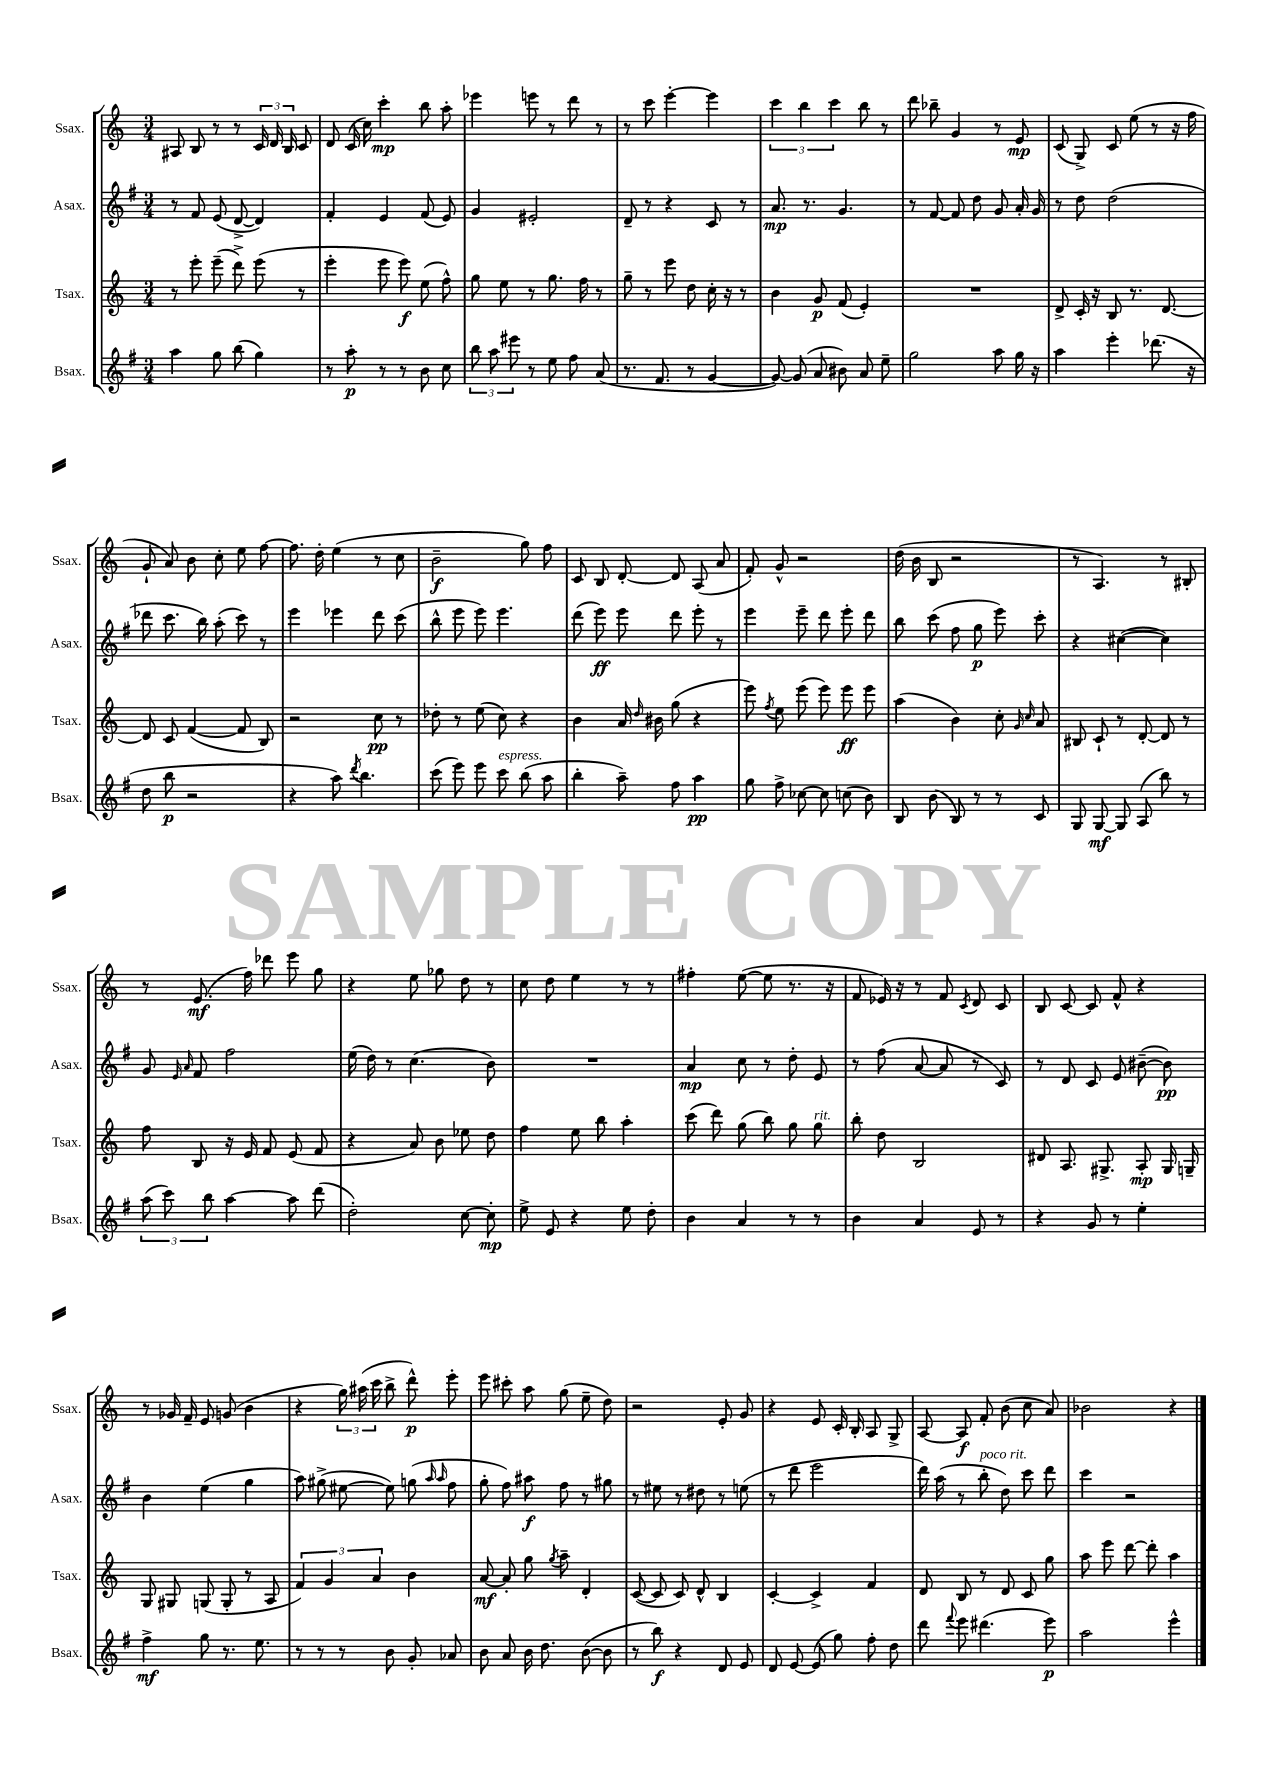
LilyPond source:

<<
\new StaffGroup <<
\new Staff = "s0" \with { instrumentName = "Ssax." shortInstrumentName = "Ssax." } {
    \clef treble \key c \major \numericTimeSignature \time 3/4
    \autoBeamOff ais8 b8 r8 r8 \tuplet 3/2 { c'16 d'16 b16 } c'8 |
    d'8 c'16( c''16) c'''4-.\mp b''8 a''8-. |
    ees'''4 e'''8 r8 d'''8 r8 |
    r8 c'''8 e'''4~-. e'''4 |
    \tuplet 3/2 { c'''4 b''4 c'''4 } b''8 r8 |
    d'''8 bes''8-- g'4 r8 e'8\mp |
    c'8( g8->) c'8 e''8( r8 r16 f''16 |
    g'8-! a'8) b'8 c''8-. e''8 f''8~ |
    f''8. d''16-. e''4( r8 c''8 |
    b'2--\f g''8) f''8 |
    c'8 b8 d'8~-. d'8 a8( a'8 |
    f'8-.) g'8-^ r2 |
    d''16( b'16 b8 r2 |
    r8 a4.) r8 bis8-. |
    r8 e'8.\mf( f''16) des'''8 e'''8 g''8 |
    r4 e''8 ges''8 d''8 r8 |
    c''8 d''8 e''4 r8 r8 |
    fis''4-. e''8~( e''8 r8. r16 |
    f'8 ees'16) r16 r8 f'8 \acciaccatura { c'8 } d'8 c'8 |
    b8 c'8~ c'8 f'8-^ r4 |
    r8 ges'16 f'16-- e'8 g'8( b'4 |
    r4 \tuplet 3/2 { g''16) ais''16( c'''16 } b''8-> d'''8-^\p) e'''8-. |
    e'''8 cis'''8-. a''8 g''8( e''8-- d''8) |
    r2 e'8-. g'8 |
    r4 e'8 c'16-. b16-. a8 g8-> |
    a8~ a8\f f'8-. b'8( c''8 a'8) |
    bes'2 r4 \bar "|." |
}
\new Staff = "s1" \with { instrumentName = "Asax." shortInstrumentName = "Asax." } {
    \clef treble \key g \major \numericTimeSignature \time 3/4
    \autoBeamOff r8 fis'8 e'8( d'8~-> d'4) |
    fis'4-. e'4 fis'8( e'8) |
    g'4 eis'2-. |
    d'8-- r8 r4 c'8 r8 |
    a'8.\mp r8. g'4. |
    r8 fis'8~ fis'8 d''8 g'8 a'16-. g'16 |
    r8 d''8 d''2( |
    des'''8 c'''8. b''16) a''8-.( c'''8) r8 |
    e'''4 ees'''4 d'''8 c'''8( |
    b''8-^ e'''8 e'''8) e'''4. |
    d'''8( e'''8\ff) e'''8 d'''8 e'''8-. r8 |
    e'''4 e'''8-- d'''8 e'''8-. d'''8 |
    b''8 c'''8( fis''8 g''8\p e'''8) c'''8-. |
    r4 cis''4~( cis''4) |
    g'8 \grace { e'16 a'16 } fis'8 fis''2 |
    e''16( d''16) r8 c''4.( b'8) |
    R2. |
    a'4\mp c''8 r8 d''8-. e'8 |
    r8 fis''8( a'8~ a'8 r8 c'8) |
    r8 d'8 c'8 e'8 bis'8~--( bis'8\pp) |
    b'4 e''4( g''4 |
    a''8) gis''8->( eis''8~ eis''8) g''8( \grace { a''16 a''16 } fis''8 |
    g''8-. fis''8) ais''8\f fis''8 r8 gis''8 |
    r8 eis''8 r8 dis''8 r8 e''8( |
    r8 d'''8 e'''2 |
    d'''16) a''16( r8 b''8-.^\markup { \italic "poco rit." } d''8) c'''8 d'''8 |
    c'''4 r2 \bar "|." |
}
\new Staff = "s2" \with { instrumentName = "Tsax." shortInstrumentName = "Tsax." } {
    \clef treble \key c \major \numericTimeSignature \time 3/4
    \autoBeamOff r8 e'''8-. e'''8--( d'''8->) e'''8( r8 |
    e'''4-. e'''8 e'''8\f) e''8( f''8-^) |
    g''8 e''8 r8 g''8. f''16 r8 |
    g''8-- r8 e'''8 d''8 c''16-. r16 r8 |
    b'4 g'8\p f'8( e'4-.) |
    R2. |
    d'8-> c'16-. r16 b8 r8. d'8.~ |
    d'8 c'8 f'4~( f'8 b8) |
    r2 c''8\pp r8 |
    des''8-. r8 e''8( c''8) r4 |
    b'4 a'16 \grace { d''16 } bis'16 g''8( r4 |
    e'''8) \acciaccatura { f''8 } e''8 e'''8( e'''8) e'''8\ff e'''8 |
    a''4( b'4) c''8-. \grace { g'16 c''16 } a'8 |
    bis8 c'8-! r8 d'8~-. d'8 r8 |
    f''8 b8 r16 e'16 f'8 e'8( f'8 |
    r4 a'8) b'8 ees''8 d''8 |
    f''4 e''8 b''8 a''4-. |
    c'''8( d'''8) g''8( b''8) g''8 g''8^\markup { \italic "rit." } |
    b''8-. d''8 b2 |
    dis'8 a8. gis8.-> a8-.\mp gis16 g16-- |
    g8 gis8 g8( g8-. r8 a8 |
    \tuplet 3/2 { f'4) g'4 a'4 } b'4 |
    a'8~\mf a'8-. g''8 \acciaccatura { g''8 } a''8-- d'4-. |
    c'8~( c'8 c'8) d'8-^ b4 |
    c'4~-. c'4-> f'4 |
    d'8 b8 r8 d'8 c'8 g''8 |
    a''8 e'''8 d'''8~ d'''8-. a''4 \bar "|." |
}
\new Staff = "s3" \with { instrumentName = "Bsax." shortInstrumentName = "Bsax." } {
    \clef treble \key g \major \numericTimeSignature \time 3/4
    \autoBeamOff a''4 g''8 b''8( g''4) |
    r8 a''8-.\p r8 r8 b'8 c''8 |
    \tuplet 3/2 { b''8 a''8 eis'''8 } r8 e''8 fis''8 a'8( |
    r8. fis'8. r8 g'4~ |
    g'8~) g'8( a'8 bis'8) a'8 e''8-- |
    g''2 a''8 g''16 r16 |
    a''4 e'''4-. des'''8.( r16 |
    d''8 b''8\p r2 |
    r4 a''8) \acciaccatura { d'''8 } b''4. |
    c'''8( e'''8) e'''8 c'''8^\markup { \italic "espress." } b''8( a''8 |
    b''4-. a''8--) fis''8 a''4\pp |
    g''8 fis''8-> ces''8~ ces''8 c''8( b'8) |
    b8 b'8( b8) r8 r8 c'8 |
    g8 g8~\mf g8 a8( b''8) r8 |
    \tuplet 3/2 { a''8( c'''8) b''8 } a''4~ a''8 d'''8( |
    d''2-.) c''8~ c''8-.\mp |
    e''8-> e'8 r4 e''8 d''8-. |
    b'4 a'4 r8 r8 |
    b'4 a'4 e'8 r8 |
    r4 g'8 r8 e''4-. |
    fis''4->\mf g''8 r8. e''8. |
    r8 r8 r8 b'8 g'8-. aes'8 |
    b'8 a'8 b'16 d''8. b'8~( b'8 |
    r8 b''8\f) r4 d'8 e'8 |
    d'8 e'8~ e'8( g''8) fis''8-. d''8 |
    d'''8 \appoggiatura { fis'''8 } e'''8 dis'''4.( e'''8\p) |
    a''2 e'''4-^ \bar "|." |
}
>>
>>
\layout { \context { \Score \remove "Bar_number_engraver" } }
